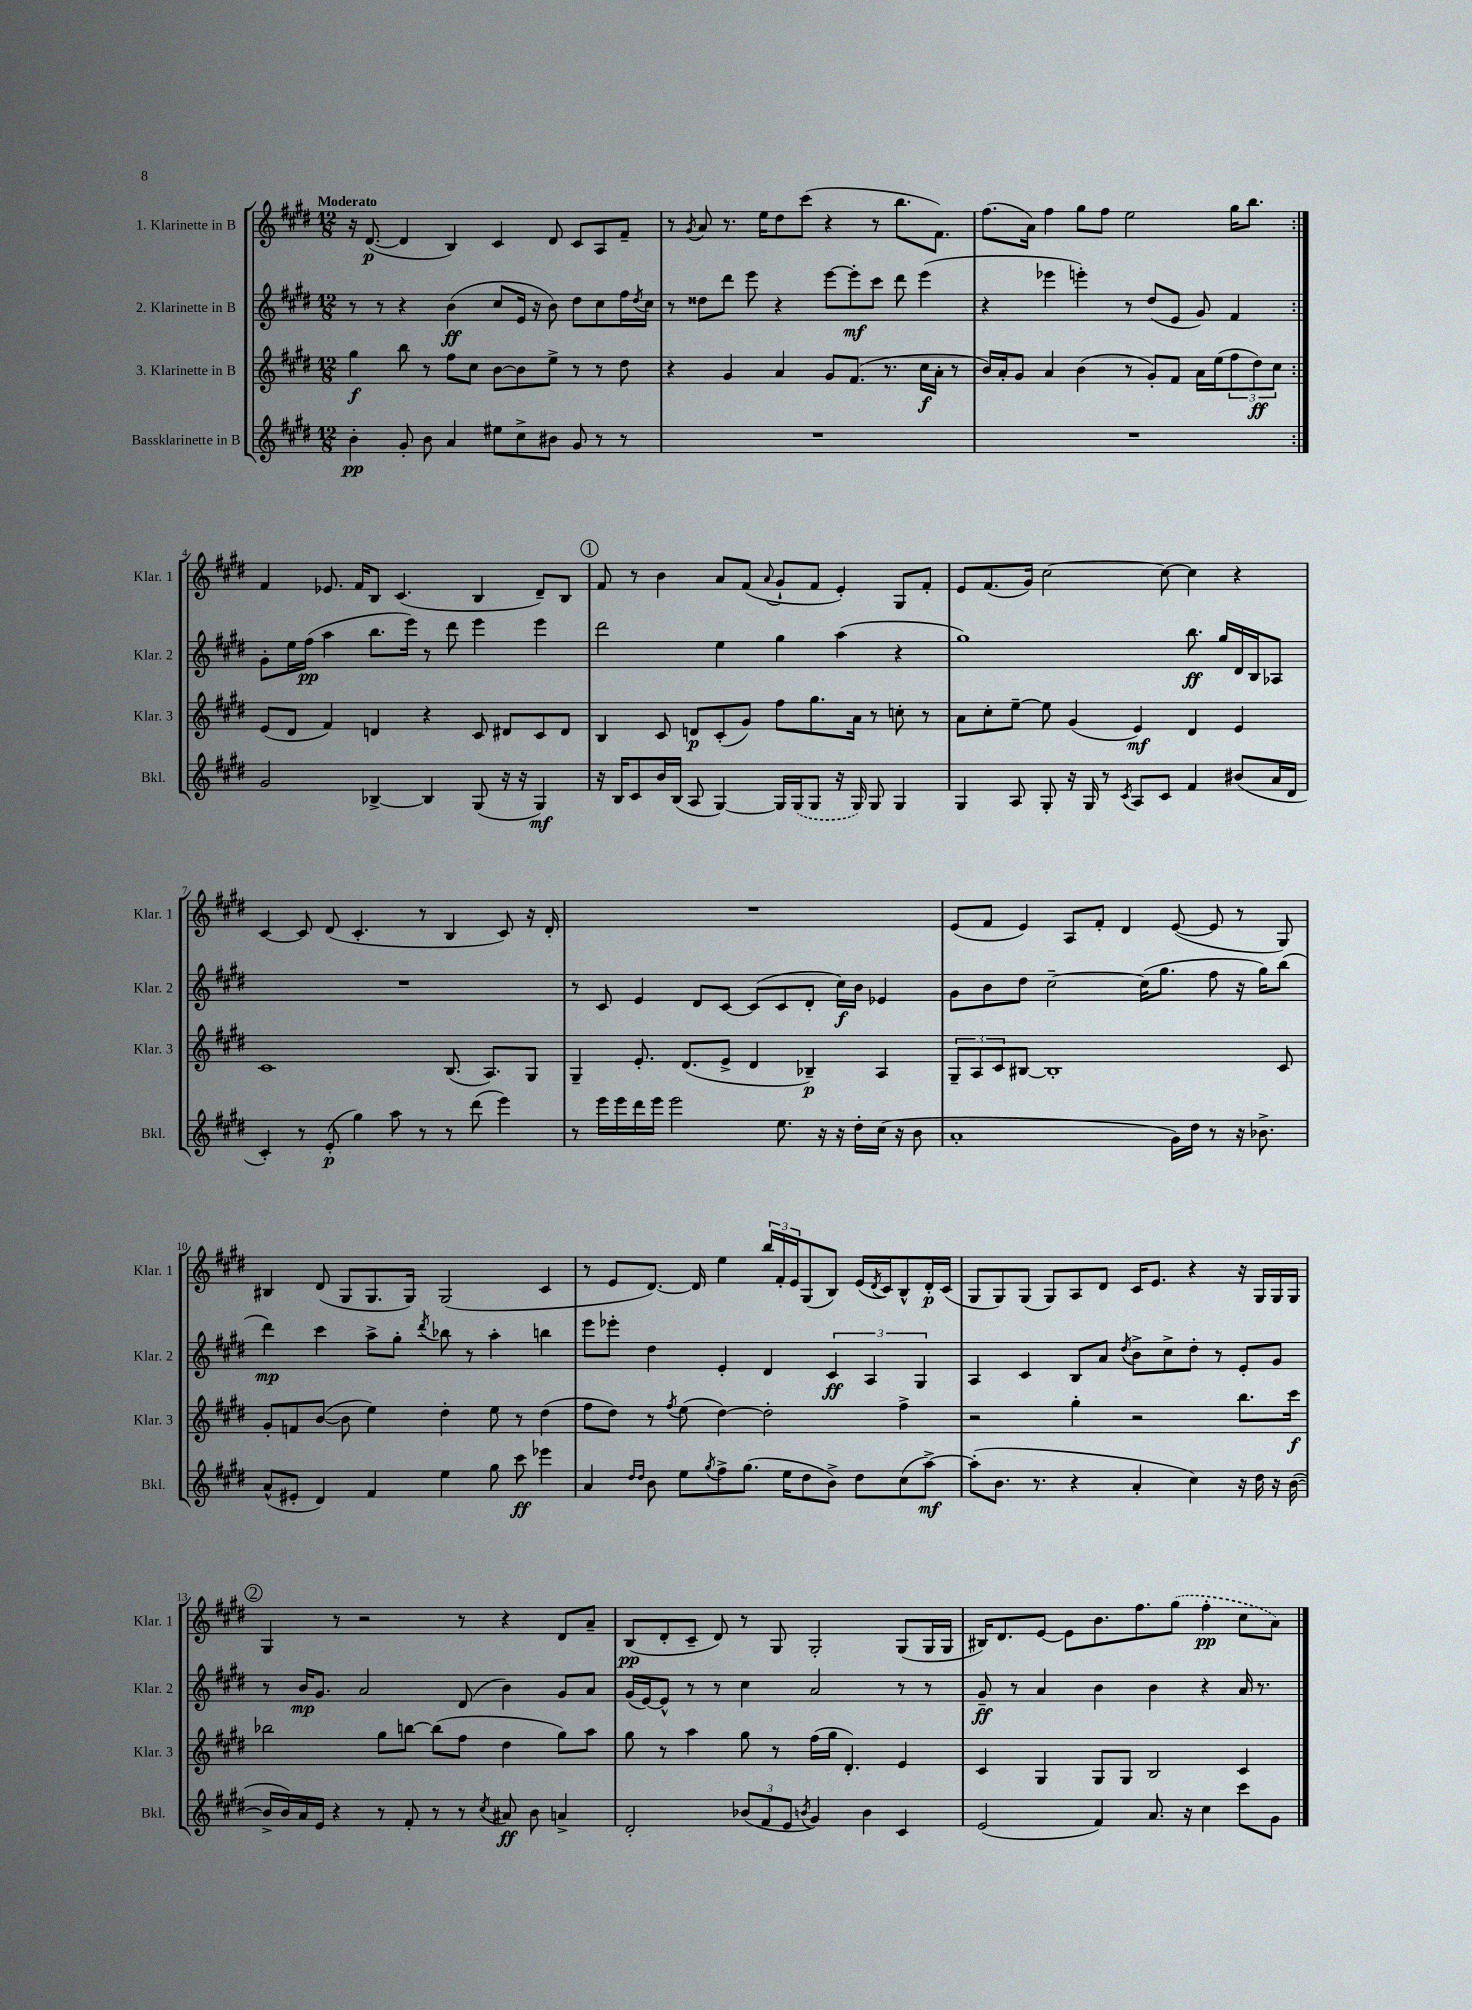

**kern	**kern	**kern	**kern
*staff4	*staff3	*staff2	*staff1
*clefG2	*clefG2	*clefG2	*clefG2
*k[f#c#g#d#]	*k[f#c#g#d#]	*k[f#c#g#d#]	*k[f#c#g#d#]
*M12/8	*M12/8	*M12/8	*M12/8
4b'	4gg#	8r	16r
.	.	.	([8.d#
.	.	8r	.
8g#'	8bb	4r	4d#]
8b	8r	.	.
4a	8ff#	(4b	4B)
.	8cc#	.	.
8ee#	[8b	8cc#	4c#
8cc#^	8b]	16e	.
.	.	16r	.
8b#	8ee^	8b)	8d#
8g#	8r	8dd#	8c#
8r	8r	8cc#	8A
8r	8dd#	16ff#	8f#~
.	.	8qdd#	.
.	.	16cc#	.
=	=	=	=
1.r	4r	8r	8r
.	.	.	8qg#
.	.	8dd##	8a
.	4g#	8ddd#	8.r
.	.	8eee	.
.	.	.	16ee
.	4a	4r	8dd#
.	.	.	(8ccc#
.	8g#	[8eee	4r
.	(8.f#	8eee']	.
.	.	8ccc#	8r
.	8.r	.	.
.	.	8ddd#	8.bb
.	16cc#	(4eee	.
.	16a'	.	8.f#)
.	8r	.	.
=	=	=	=
1.r	16b)	4r	(8.ff#
.	16a'	.	.
.	8g#	.	.
.	.	.	16a)
.	4a	4eee-	4ff#
.	(4b	4eee')	8gg#
.	.	.	8ff#
.	8r	8r	2ee
.	8g#')	(8dd#	.
.	8f#	8e	.
.	16a	8g#)	.
.	(16ee	.	.
.	12ff#	4f#	16gg#
.	.	.	8.bb
.	12dd#)	.	.
.	12cc#	.	.
=:|!	=:|!	=:|!	=:|!
2g#	(8e	8g#'	4f#
.	8d#	16ee	.
.	.	(16ff#	.
.	4f#)	4aa	8.e-
.	.	.	16f#
[4B-^	4d	8.bb	8B
.	.	.	(4.c#
.	.	16eee)	.
4B-]	4r	8r	.
.	.	8ddd#	.
(8G#	8c#	4eee	4B
16r	8d#	.	.
16r	.	.	.
4G#)	8c#	4eee	8d#~)
.	8d#	.	8B
=	=	=	=
16r	4B	2ddd#	8f#
16B	.	.	.
8c#	.	.	8r
16b	8c#	.	4b
(16B	.	.	.
8A	8d	.	.
[4G#)	(8c#'	4ee	8a
.	8g#)	.	(8f#
.	.	.	8qqa
16G#]	8ff#	4gg#	8g#`
(16G#	.	.	.
8G#	8.gg#	.	8f#
16r	.	(4aa	4e')
16G#)	16a	.	.
8G#	8r	.	.
4G#	8cc'	4r	8G#
.	8r	.	8f#'
=	=	=	=
4G#	8a	1gg#)	8e
.	8cc#'	.	(8.f#
8A	[8ee~	.	.
.	.	.	16g#)
8G#'	8ee]	.	[2cc#
16r	(4g#	.	.
16G#	.	.	.
8r	.	.	.
8qc#	.	.	.
8A	4e)	.	.
8c#	.	.	8cc#_
4f#	4d#	8.bb	4cc#]
.	.	16gg#	.
(8b#	4e	16d#	4r
.	.	16B	.
16a	.	8A-	.
16d#	.	.	.
=	=	=	=
4c#')	1c#	1.r	[4c#
8r	.	.	8c#]
(8e'	.	.	(8d#
4gg#)	.	.	4.c#'
8aa	.	.	.
8r	.	.	8r
8r	(8.B	.	4B
(8ddd#	.	.	.
.	8.A)	.	.
4eee)	.	.	8c#)
.	8G#	.	16r
.	.	.	16d#'
=	=	=	=
8r	4G#~	8r	1.r
16eee	.	8c#	.
16eee	.	.	.
16ddd#	8.e'	4e	.
16eee	.	.	.
2eee	.	.	.
.	(8.d#	.	.
.	.	8d#	.
.	8e^	[8c#	.
.	4d#	(8c#]	.
8.ee	.	8c#	.
.	4B-~)	8d#'	.
16r	.	.	.
16r	.	16cc#)	.
16dd#'	.	16b	.
(16cc#	4A	4e-	.
16r	.	.	.
8b	.	.	.
=	=	=	=
1a'	12G#~	8g#	(8e
.	12A	.	.
.	.	8b	8f#
.	12c#	.	.
.	[8B#	8dd#	4e)
.	1B#']	[2cc#~	.
.	.	.	8A
.	.	.	8f#'
.	.	.	4d#
.	.	(16cc#]	.
.	.	8.gg#	.
16g#)	.	.	([8e
16dd#	.	.	.
8r	.	8ff#	8e]
16r	.	16r	8r
8.b-^	.	16gg#)	.
.	8c#	(8bb	8G#)
=	=	=	=
(8a^^	8g#'	4ddd#)	4B#
8e#'	8f	.	.
4d#)	([8b	4ccc#	(8d#
.	8b]	.	8G#
4f#	4ee)	8aa^	8.G#
.	.	8gg#'	.
.	.	.	16G#)
.	.	8qddd#	.
4ee	4dd#'	8bb-	(2G#
.	.	8r	.
8gg#	8ee	4aa'	.
8ccc#	8r	.	.
4eee-	(4dd#	4bb	4c#
=	=	=	=
4a	8ff#	8eee	8r
.	8dd#)	8eee-'	8e
16qqdd#	.	.	.
16qqdd#	.	.	.
8b	8r	4dd#	[8.d#)
.	8qff#	.	.
8ee	(8ee	.	.
.	.	.	16d#]
8qgg#	.	.	.
8ff#^	[4dd#)	4e'	4ee
(8.gg#	.	.	.
.	2dd#']	4d#	24bb
.	.	.	24f#'
16ee	.	.	.
.	.	.	24e
8dd#	.	.	(8G#
8b^)	.	6c#	8B)
8dd#	.	.	(16e
.	.	6A	.
.	.	.	8qd#
.	.	.	16c#)
(8cc#	4ff#^	.	8B^^
.	.	6G#	.
[8aa^)	.	.	16d#'
.	.	.	(16c#
=	=	=	=
(8aa']	2r	4A	8G#
8.b	.	.	8G#)
.	.	4c#	(8G#
8.r	.	.	.
.	.	.	8G#)
4r	4gg#'	8B	8A
.	.	8a	8d#
.	.	8qdd#	.
4a'	2r	8b^	16c#
.	.	.	8.e
.	.	8cc#^	.
4cc#)	.	8dd#'	4r
.	.	8r	.
16r	8.bb	8e'	16r
16dd#	.	.	16G#
16r	.	8g#	16G#
([16b	16ccc#	.	16G#
=	=	=	=
16b^]	2bb-	8r	4G#
16b)	.	.	.
16a	.	16b	.
16e	.	8.g#	.
4r	.	.	8r
.	.	2a	2r
8r	8gg#	.	.
8f#'	[8bb	.	.
8r	(8bb]	.	.
8r	8ff#	(8d#	8r
8qcc#	.	.	.
8a#	4dd#	4b)	4r
8b	.	.	.
4a^	8gg#)	8g#	8d#
.	8aa	8a	8a~
=	=	=	=
2d#'	8gg#	(16g#	(8B
.	.	[16e)	.
.	8r	8e^^]	8d#'
.	4aa	8r	8c#~
.	.	8r	8d#)
(12b-	8gg#	4cc#	8r
12f#	.	.	.
.	8r	.	8G#
12e	.	.	.
8qb	.	.	.
4g#)	(16ff#	2a	2G#'
.	16gg#	.	.
.	4.d#')	.	.
4b	.	.	.
4c#	4e	8r	(8G#
.	.	8r	16G#
.	.	.	16G#
=	=	=	=
(2e	4c#	8g#~	16B#)
.	.	.	8.d#
.	.	8r	.
.	4G#	4a	[8e
.	.	.	8e]
4f#)	8G#	4b	8.b
.	8G#	.	.
.	.	.	8.ff#
8.a	2B	4b	.
.	.	.	(8gg#
16r	.	.	.
4cc#	.	4r	4ff#'
8ccc#	4c#	16a	8cc#
.	.	8.r	.
8g#	.	.	8a)
==	==	==	==
*-	*-	*-	*-
